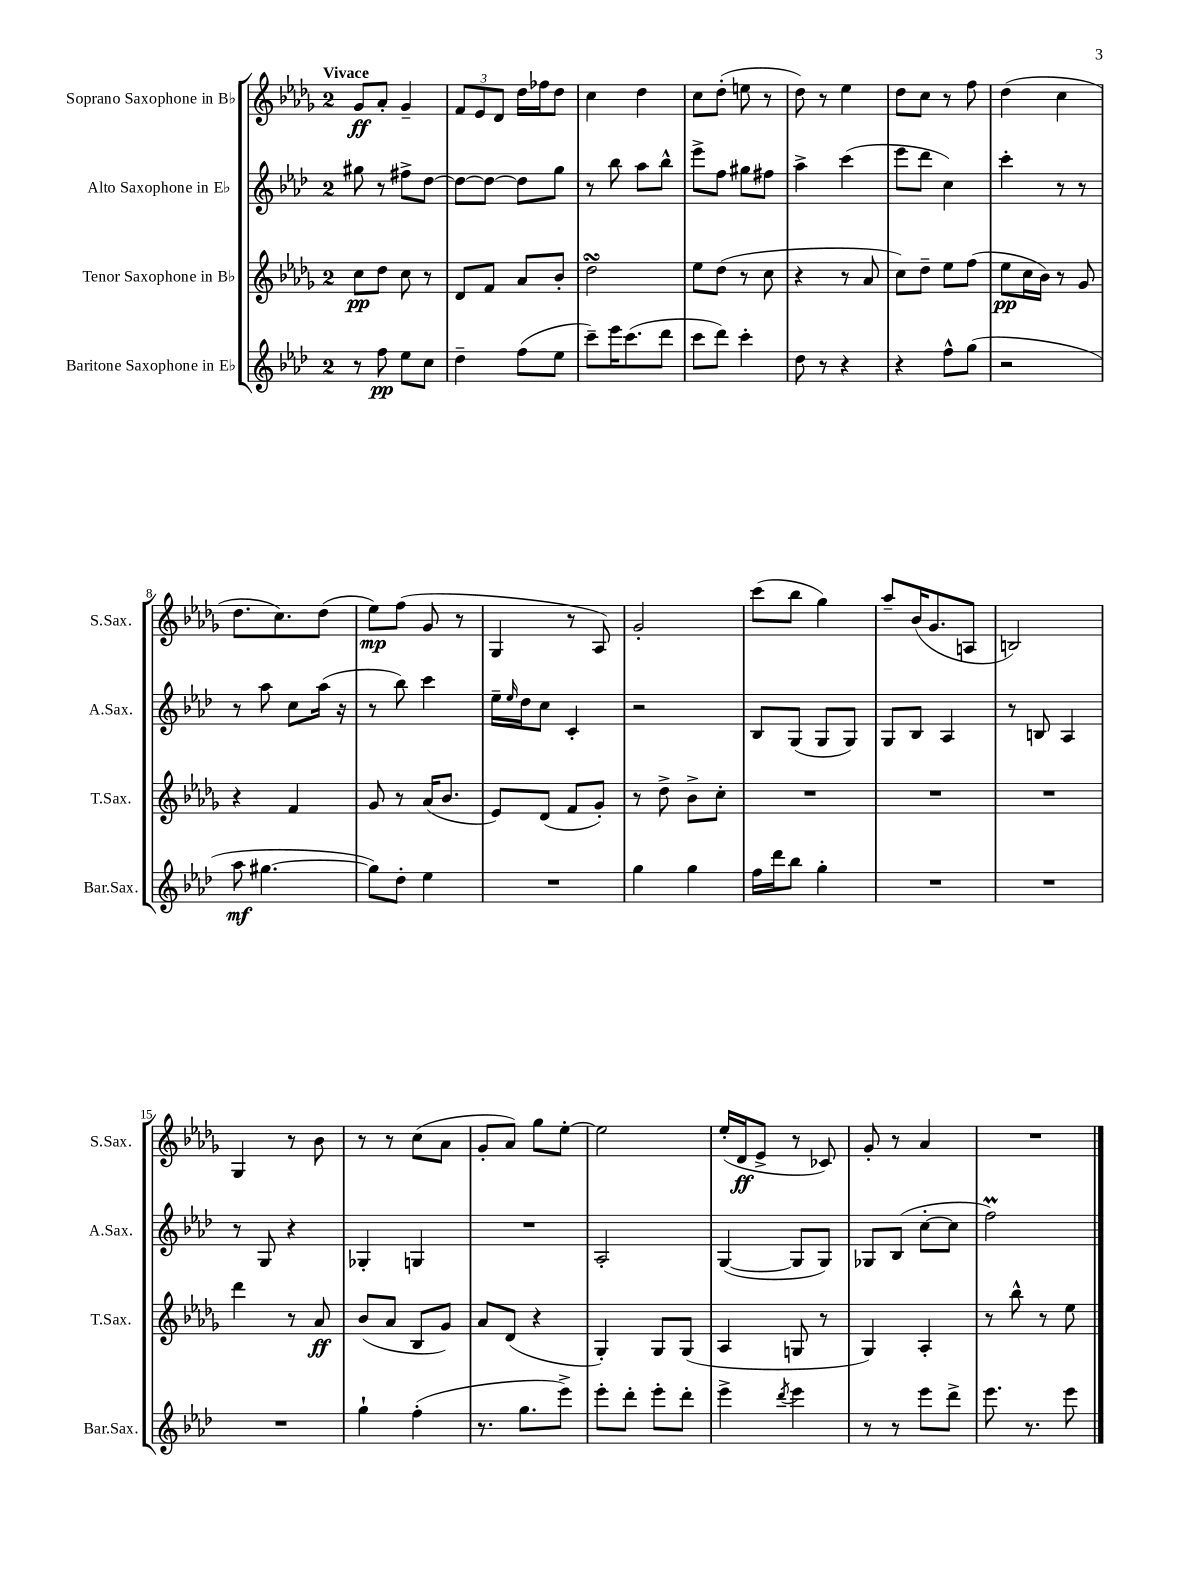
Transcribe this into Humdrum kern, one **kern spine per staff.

**kern	**dynam	**kern	**dynam	**kern	**kern	**dynam
*part4	*part4	*part3	*part3	*part2	*part1	*part1
*staff4	*staff4	*staff3	*staff3	*staff2	*staff1	*staff1
*I"Baritone Saxophone in E♭	*	*I"Tenor Saxophone in B♭	*	*I"Alto Saxophone in E♭	*I"Soprano Saxophone in B♭	*
*I'Bar.Sax.	*	*I'T.Sax.	*	*I'A.Sax.	*I'S.Sax.	*
*clefG2	*	*clefG2	*	*clefG2	*clefG2	*
*k[b-e-a-d-]	*	*k[b-e-a-d-g-]	*	*k[b-e-a-d-]	*k[b-e-a-d-g-]	*
*M2/4	*	*M2/4	*	*M2/4	*M2/4	*
=1	=1	=1	=1	=1	=1	=1
!	!	!	!	!	!LO:TX:a:B:t=Vivace	!
8r	.	8cc\L	pp	8gg#X\	8g-/L	ff
8ff\	pp	8dd-\J	.	8r	8a-'/J	.
8ee-\L	.	8cc\	.	8ff#X^\L	4g-~/	.
8cc\J	.	8r	.	[8dd-\J	.	.
=2	=2	=2	=2	=2	=2	=2
4dd-~\	.	8d-/L	.	8dd-\L_	12f/L	.
.	.	.	.	.	12e-/	.
.	.	8f/J	.	8dd-\J_	.	.
.	.	.	.	.	12d-/J	.
(8ff\L	.	8a-/L	.	8dd-\L]	16dd-\LL	.
.	.	.	.	.	16ff-X\J	.
8ee-\J	.	8b-'/J	.	8gg\J	8dd-\J	.
=3	=3	=3	=3	=3	=3	=3
8ccc~\L)	.	2dd-sSSs\	.	8r	4cc\	.
16eee-\K	.	.	.	8bb-\	.	.
(8.ccc\	.	.	.	.	.	.
.	.	.	.	8aa-\L	4dd-\	.
8ddd-\J	.	.	.	8bb-^^\J	.	.
=4	=4	=4	=4	=4	=4	=4
8ccc\L	.	8ee-\L	.	8eee-^\L	8cc\L	.
8ddd-\J)	.	(8dd-\J	.	8ff\J	(8dd-'\J	.
4ccc'\	.	8r	.	8gg#X\L	8een\	.
.	.	8cc\	.	8ff#X\J	8r	.
=5	=5	=5	=5	=5	=5	=5
8dd-\	.	4r	.	4aa-^\	8dd-\)	.
8r	.	.	.	.	8r	.
4r	.	8r	.	(4ccc\	4ee-\	.
.	.	8a-/	.	.	.	.
=6	=6	=6	=6	=6	=6	=6
4r	.	8cc\L)	.	8eee-\L	8dd-\L	.
.	.	8dd-~\J	.	8ddd-\J	8cc\J	.
8ff^^\L	.	8ee-\L	.	4cc\)	8r	.
(8gg\J	.	(8ff\J	.	.	8ff\	.
=7	=7	=7	=7	=7	=7	=7
2r	.	8ee-\L	pp	4ccc'\	(4dd-\	.
.	.	16cc\L	.	.	.	.
.	.	16b-\JJ)	.	.	.	.
.	.	8r	.	8r	4cc\	.
.	.	8g-/	.	8r	.	.
!!LO:LB:g=z
=8	=8	=8	=8	=8	=8	=8
8aa-\	mf	4r	.	8r	8.dd-\L	.
[4.gg#X\	.	.	.	8aa-\	.	.
.	.	.	.	.	8.cc\)	.
.	.	4f/	.	8cc\L	.	.
.	.	.	.	(16aa-\Jk	(8dd-\J	.
.	.	.	.	16r	.	.
=9	=9	=9	=9	=9	=9	=9
8gg#\L])	.	8g-/	.	8r	8ee-\L)	mp
8dd-'\J	.	8r	.	8bb-\)	(8ff\J	.
4ee-\	.	(16a-/KL	.	4ccc\	8g-/	.
.	.	8.b-/J	.	.	.	.
.	.	.	.	.	8r	.
=10	=10	=10	=10	=10	=10	=10
2r	.	8e-/L)	.	16ee-~\LL	4G-/	.
.	.	.	.	16qqee-/	.	.
.	.	.	.	16dd-\J	.	.
.	.	(8d-/J	.	8cc\J	.	.
.	.	8f/L	.	4c'/	8r	.
.	.	8g-'/J)	.	.	8A-/)	.
=11	=11	=11	=11	=11	=11	=11
4gg\	.	8r	.	2r	2g-'/	.
.	.	8dd-^\	.	.	.	.
4gg\	.	8b-^\L	.	.	.	.
.	.	8cc'\J	.	.	.	.
=12	=12	=12	=12	=12	=12	=12
16ff\LL	.	2r	.	8B-/L	(8ccc\L	.
16ddd-\J	.	.	.	.	.	.
8bb-\J	.	.	.	(8G/J	8bb-\J	.
4gg'\	.	.	.	8G/L	4gg-\)	.
.	.	.	.	8G/J)	.	.
=13	=13	=13	=13	=13	=13	=13
2r	.	2r	.	8G/L	8aa-~/L	.
.	.	.	.	8B-/J	(16b-/K	.
.	.	.	.	.	8.g-/	.
.	.	.	.	4A-/	.	.
.	.	.	.	.	8An/J	.
=14	=14	=14	=14	=14	=14	=14
2r	.	2r	.	8r	2Bn/)	.
.	.	.	.	8Bn/	.	.
.	.	.	.	4A-/	.	.
!!LO:LB:g=z
=15	=15	=15	=15	=15	=15	=15
2r	.	4ddd-\	.	8r	4G-/	.
.	.	.	.	8G/	.	.
.	.	8r	.	4r	8r	.
.	.	8a-/	ff	.	8b-\	.
=16	=16	=16	=16	=16	=16	=16
4gg`\	.	(8b-/L	.	4G-X'/	8r	.
.	.	8a-/J	.	.	8r	.
(4ff'\	.	8B-/L	.	4Gn/	(8cc\L	.
.	.	8g-/J)	.	.	8a-\J	.
=17	=17	=17	=17	=17	=17	=17
8.r	.	8a-/L	.	2r	8g-'/L	.
.	.	(8d-/J	.	.	8a-/J)	.
8.gg\L	.	.	.	.	.	.
.	.	4r	.	.	8gg-\L	.
8eee-^\J)	.	.	.	.	[8ee-'\J	.
=18	=18	=18	=18	=18	=18	=18
8eee-'\L	.	4G-'/)	.	2A-'/	2ee-\]	.
8ddd-'\J	.	.	.	.	.	.
8eee-'\L	.	8G-/L	.	.	.	.
8ddd-'\J	.	(8G-/J	.	.	.	.
=19	=19	=19	=19	=19	=19	=19
4eee-^\	.	4A-/	.	([4G/	(16ee-'/LL	.
.	.	.	.	.	16d-/J	ff
.	.	.	.	.	8e-^/J	.
8qddd-/	.	.	.	.	.	.
4eee-\	.	8Gn/	.	8G/L]	8r	.
.	.	8r	.	8G/J)	8c-X/)	.
=20	=20	=20	=20	=20	=20	=20
8r	.	4G-/)	.	8G-X/L	8g-'/	.
8r	.	.	.	(8B-/J	8r	.
8eee-\L	.	4A-'/	.	[8cc'\L	4a-/	.
8ddd-^\J	.	.	.	8cc\J]	.	.
=21	=21	=21	=21	=21	=21	=21
8.eee-\	.	8r	.	2ffM\)	2r	.
.	.	8bb-^^\	.	.	.	.
8.r	.	.	.	.	.	.
.	.	8r	.	.	.	.
8eee-\	.	8ee-\	.	.	.	.
==	==	==	==	==	==	==
*-	*-	*-	*-	*-	*-	*-
